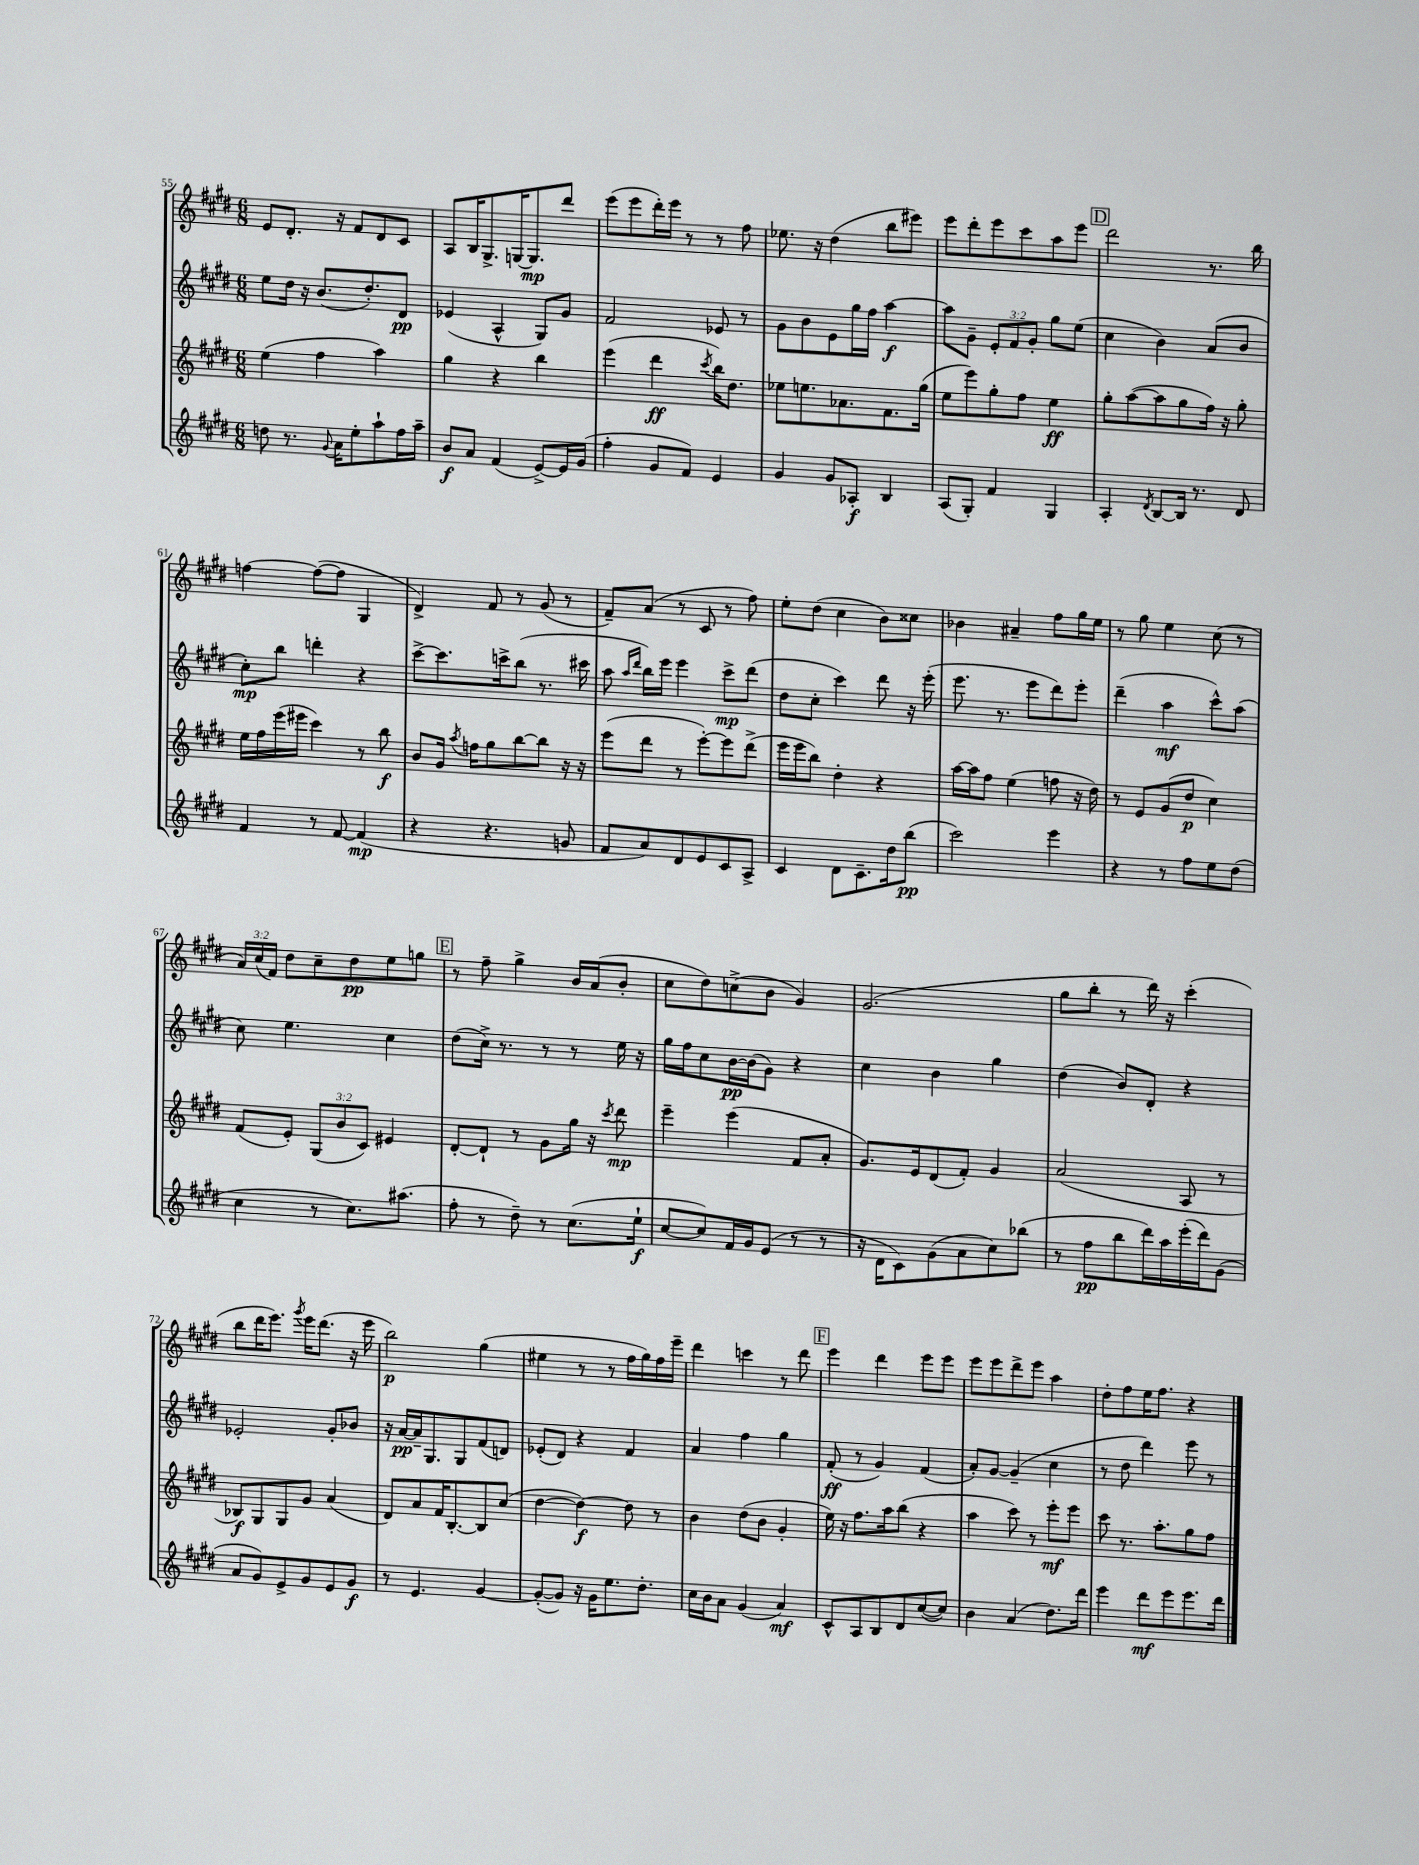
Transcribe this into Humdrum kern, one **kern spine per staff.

**kern	**kern	**kern	**kern
*staff4	*staff3	*staff2	*staff1
*clefG2	*clefG2	*clefG2	*clefG2
*k[f#c#g#d#]	*k[f#c#g#d#]	*k[f#c#g#d#]	*k[f#c#g#d#]
*M6/8	*M6/8	*M6/8	*M6/8
8dd	(4ee	8ee	8e
8.r	.	16dd#	8.d#'
.	.	16r	.
.	4ff#	(8.b	.
8qqg#	.	.	.
16a	.	.	16r
8ee'	.	.	8f#
.	.	8.dd#')	.
8aa`	4aa)	.	8d#
16ff#	.	8d#	8c#
16aa~	.	.	.
=	=	=	=
8b	4gg#	(4e-	8A
8a	.	.	16B
.	.	.	8.G#^
(4f#	4r	4A^^	.
.	.	.	[16G
.	.	.	8.G]
[8e^)	4bb	8G#)	.
16e]	.	8g#	8ddd#
(16g#	.	.	.
=	=	=	=
4ff#'	(4eee	2f#	(8eee
.	.	.	8eee
8g#	4ddd#	.	16ddd#')
.	.	.	16eee
8f#)	.	.	8r
.	8qccc#	.	.
4e	16bb)	8e-	8r
.	8.dd#	.	.
.	.	8r	8ff#
=	=	=	=
4g#	8ee-	8g#	8.ee-
.	8.ee	8b	.
.	.	.	16r
8g#	.	8e	(4dd#
.	8.a-	.	.
8A-'	.	16gg#	.
.	.	16ff#	.
4B	8.f#	[4aa	8bb
.	.	.	8eee#)
.	(16gg#	.	.
=	=	=	=
(8A	8ee	8aa]	8eee
8G#')	8eee)	8g#~	8ddd#'
4f#	8gg#'	12e'	8eee
.	.	12f#	.
.	8ff#	.	8ccc#
.	.	12g#'	.
4G#	4ee	8gg#	8aa
.	.	(8ee	8eee
=	=	=	=
4A'	8gg#'	4cc#	2ddd#
.	([8aa	.	.
8qd#	.	.	.
[8B	8aa]	4b)	.
16B]	8gg#	.	.
8.r	.	.	.
.	16ff#)	(8a	8.r
.	16r	.	.
8d#	8gg#'	8b	.
.	.	.	16bb
=	=	=	=
4f#	16ee	8cc#')	[4ff
.	16ff#	.	.
.	(16eee	8bb	.
.	16eee#	.	.
8r	4ccc#)	4ddd'	(8ff_
[8f#	.	.	8ff]
(4f#]	8r	4r	4G#
.	8bb	.	.
=	=	=	=
4r	8b	[8ccc#^	4d#^)
.	16g#	8.ccc#]	.
.	8qaa	.	.
.	16ff	.	.
4.r	8gg#	.	8f#
.	.	16ccc^	.
.	[8bb	(8bb	8r
.	8bb]	8.r	(8g#
8g	16r	.	8r
.	16r	16ccc#	.
=	=	=	=
8f#	(8eee	8aa	8f#~)
.	.	16qqaa	.
.	.	16qqddd#	.
8a)	8ddd#	16bb)	(8a
.	.	16eee	.
8d#	8r	4eee	8r
8e	[8eee')	.	8c#
8c#	8eee]	8ccc#^	8r
8A^	(8ddd#^	(8ddd#	8ff#)
=	=	=	=
4c#	16eee	8dd#	8ee'
.	16eee	.	.
.	8bb)	8cc#'	(8dd#
8d#	4dd#'	4ccc#)	4cc#
8.c#~	.	.	.
.	4r	8ddd#	8b)
16dd#	.	.	.
(8bb	.	16r	8cc##
.	.	(16eee'	.
=	=	=	=
2ccc#)	[16aa	8.eee	4b-
.	16aa]	.	.
.	8ff#	.	.
.	.	8.r	.
.	(4ee	.	4a#~
.	.	8eee	.
4eee	8ff	8ddd#)	8ff#
.	16r	8eee'	16gg#
.	16dd#)	.	16ee
=	=	=	=
4r	8r	(4ddd#~	8r
.	8e	.	8gg#
8r	(8g#	4aa	4ee
8ff#	8dd#	.	.
8ee	4cc#)	8ccc#^^)	(8cc#
(8dd#	.	(8aa	8r
=	=	=	=
4cc#	(8f#	8cc#)	24a)
.	.	.	(24cc#
.	.	.	24f#)
.	8e')	4.ee	8dd#
8r	(12G#	.	8cc#~
.	12b	.	.
8.cc#)	.	.	8dd#
.	12c#)	.	.
.	4e#	4cc#	8ee
(8.aa#	.	.	.
.	.	.	8gg
=	=	=	=
8ff#'	[8d#'	(8dd#	8r
8r	8d#`]	16cc#^)	8ff#~
.	.	8.r	.
8dd#~)	8r	.	4gg#^
8r	8g#	8r	.
(8.cc#	16gg#	8r	16b
.	16r	.	(16a
.	8qccc#	.	.
.	8ddd#	16ee	8b'
16ee`	.	16r	.
=	=	=	=
[8cc#	4eee~	16gg#	8cc#
.	.	16ff#	.
8cc#])	.	8cc#	8dd#)
16f#	(4eee	[16b	(8cc^
16g#	.	(16b]	.
(8e	.	8g#)	8b
8r	8f#	4r	4g#)
8r	8a'	.	.
=	=	=	=
16r	8.g#)	4cc#	(2.g#
16d#	.	.	.
8c#)	.	.	.
.	16e	.	.
(8g#	(8d#	4b	.
8a	8f#')	.	.
8cc#)	4g#	4gg#	.
(8bb-	.	.	.
=	=	=	=
8r	(2a	(4dd#	8gg#
8ff#	.	.	8bb'
8bb	.	8b)	8r
16ddd#)	.	8d#'	16ddd#)
16aa	.	.	16r
(16eee'	8A	4r	(4ccc#'
16ddd#)	.	.	.
(8g#	8r	.	.
=	=	=	=
8a	8B-)	2e-'	8bb
8g#)	8G#	.	16ddd#
.	.	.	8.eee)
8e^	8G#	.	.
.	.	.	8qggg#
8g#	8g#	.	16eee
.	.	.	(8.ddd#
8e	(4a	8g#'	.
8g#	.	8b-	16r
.	.	.	16eee
=	=	=	=
8r	8d#)	16r	2bb)
.	.	[16a	.
4.e	8a	16a~]	.
.	.	8.G#	.
.	16f#	.	.
.	[8.B'	.	.
.	.	8G#	.
[4g#	8B]	(8f#	(4gg#
.	(8cc#	8d)	.
=	=	=	=
(8g#'_	[4dd#	(8e-'	4ee#
8g#])	.	8d#)	.
16r	4dd#_)	4r	8r
16g#	.	.	.
8.ee	.	.	8r
.	8dd#]	4f#	16ff#
8.dd#'	.	.	16gg#)
.	8r	.	16ff#
.	.	.	16eee~
=	=	=	=
16cc#	4b	4a	4ddd#
16b	.	.	.
8a	.	.	.
(4g#	(8dd#	4ff#	4ccc
.	8b	.	.
4a)	4g#'	4gg#	8r
.	.	.	8ddd#
=	=	=	=
8c#^^	16ee)	(8f#'	4eee
.	16r	.	.
8A	8.ff#	8r	.
8B	.	4g#)	4ddd#
.	16aa	.	.
8d#	(8bb	.	.
([8cc#	4r	(4f#	8eee
8cc#])	.	.	8eee
=	=	=	=
4b	4aa	8a')	8eee
.	.	[8g#	8eee
(4a	8ccc#)	(4g#~]	8ddd#^
.	8r	.	8eee
8.dd#)	8eee'	4cc#	4aa
.	8eee	.	.
16ddd#	.	.	.
=	=	=	=
4eee	8ccc#	8r	8dd#'
.	8.r	8dd#	8ff#
8ddd#	.	4ddd#)	16ee
.	8.aa'	.	8.ff#
8eee	.	.	.
8.eee	8gg#	8eee	4r
.	8ff#	8r	.
16ddd#	.	.	.
==	==	==	==
*-	*-	*-	*-
